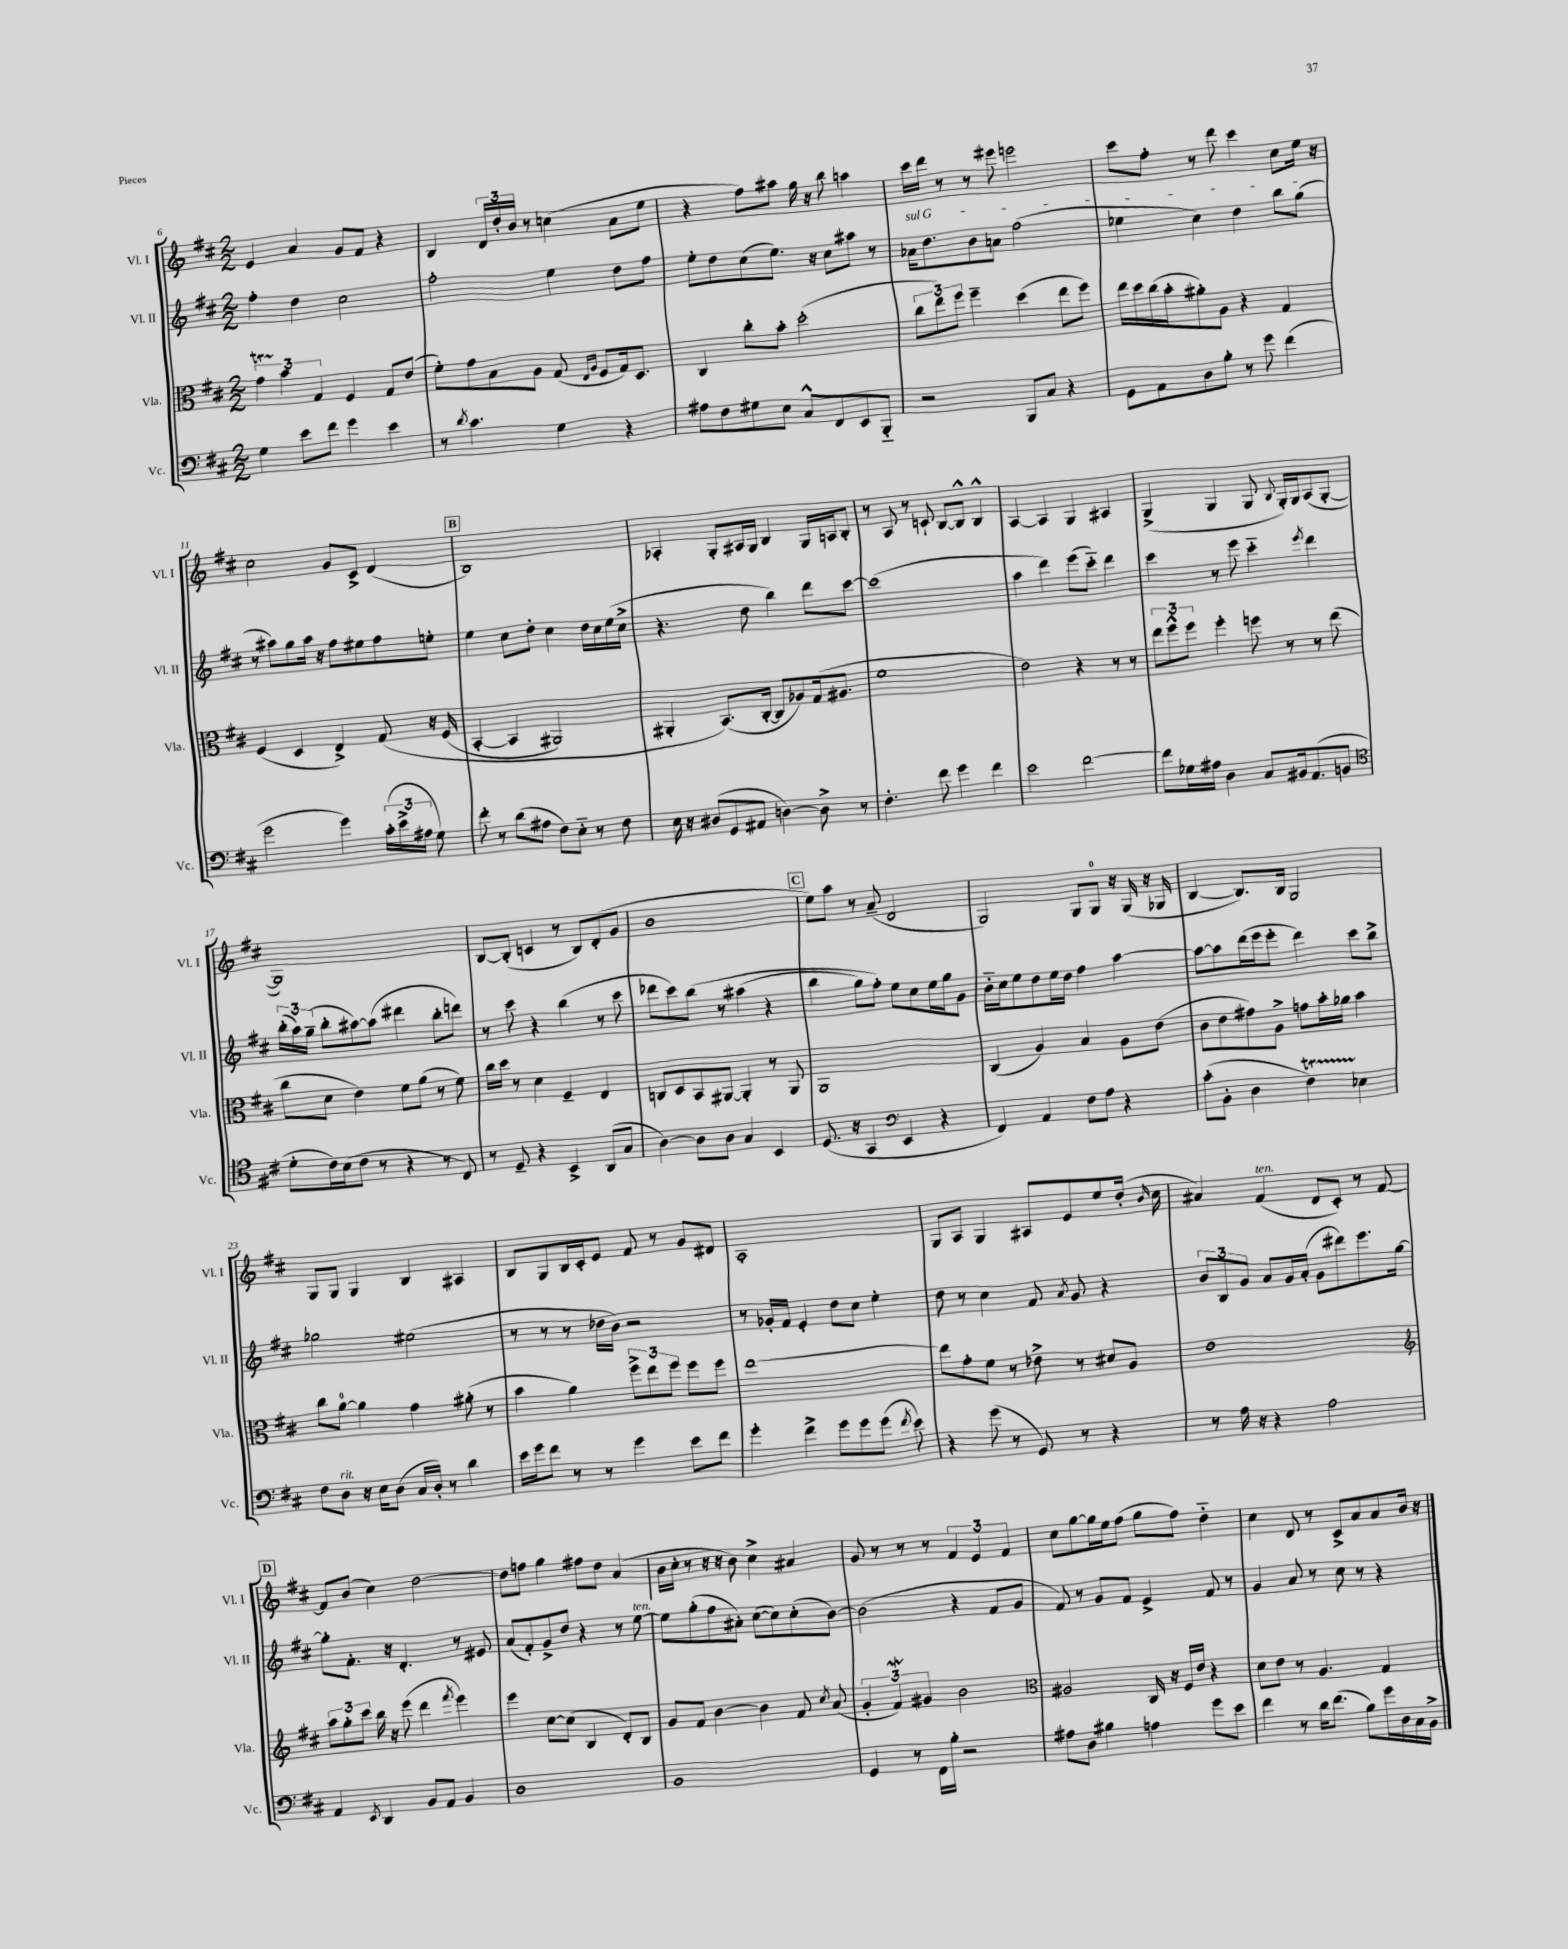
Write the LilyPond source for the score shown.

<<
\new StaffGroup <<
\new Staff = "s0" \with { instrumentName = "Vl. I" shortInstrumentName = "Vl. I" } {
    \clef treble \key d \major \numericTimeSignature \time 2/2
    \autoBeamOff e'4 a'4 g'8[ fis'8] r4 |
    b4 \tuplet 3/2 { d'16[ d''16-. b'16] } r8 c''4( a'8[ e''8] |
    r4 fis''8[) ais''8] g''16 r16 b''8 a''4 |
    cis'''16[ d'''16] r8 r8 eis'''8 e'''2 |
    cis'''8[ fis''8]-. r8 d'''8 cis'''4 cis''8[ e''16] r16 |
    cis''2 g'8[ cis'8]-> d'4( |
    \mark \markup { \box "B" } b1) |
    aes4-. g8[-. ais16 g16] b4 g16[ a16 b8]-. |
    r8 a8 r8 c'8-! b8[~ b8]-^ b4-^ |
    a4~ a4 g4 ais4 |
    g4->( g4 g8 \appoggiatura { b8 } g16[-.) g16 a8( g8]~-. |
    g1) |
    b8[~ b8]-.( c'4 r8 b8[) d'8-.( g'8] |
    b'1 |
    \mark \markup { \box "C" } e''8[) a''8] r8 a'8--( d'2 |
    g2) g8[ g8]-0 r16 g16( r16 ges16 |
    b4~ b8.[) b16] g2 |
    g8[ g8] g4 b4 ais4 |
    b8[ g8 b16 cis'16-. e'8] fis'8 r8 g'8[ dis'8] |
    a1-. |
    g8[ a8] g4 ais8[ e'8 e''8 d''16]-.( \grace { b'16 } cis''16 |
    ais'4) fis'4^\markup { \italic "ten." }( d'8[ cis'8]-.) r8 fis'8~ |
    \mark \markup { \box "D" } fis'8[ b'8]( cis''4) d''2~ |
    d''8[ f''8] g''4 fis''8[ d''8] a'4( |
    b'16[ cis''16]-. r8 r16 r16 b'8) cis''4-> ais'4 |
    g'8 r8 r8 r8 \tuplet 3/2 { fis'4 e'4 fis'4 } |
    cis''8[ g''8~ g''16 e''16 fis''8]( g''8[ fis''8]) d''4-_ |
    cis''4 d'8 r8 cis'8[-> a'8 a'8 b'16] r16 \bar "|." |
}
\new Staff = "s1" \with { instrumentName = "Vl. II" shortInstrumentName = "Vl. II" } {
    \clef treble \key d \major \numericTimeSignature \time 2/2
    \autoBeamOff fis''4-. d''4 cis''2 |
    fis''2-. e''4 d''8[ fis''8] |
    e''8[-. d''8 cis''8( e''8.]) r16 cis''8[ ais''8] r8 |
    \once \override TextSpanner.bound-details.left.text = \markup { \italic "sul G" } aes'16[\startTextSpan d''8. b'8 a'8] fis''2( |
    ees''4 cis''4) d''4 b''8[ g''8]\stopTextSpan( |
    r8 ais''8[) g''8 ais''16] r16 fis''8[ eis''8 fis''8 e''8]-. |
    \mark \markup { \box "B" } e''4 cis''8[ d''8]-. cis''4 d''16[ cis''16 e''16( cis''16]-> |
    r4. d''8 b''4) d'''8[ cis'''8]~ |
    cis'''1( |
    a''4 d'''4) e'''8[( cis'''8]-_) d'''4 |
    cis'''4 r8 e'''8 cis'''4-_ \acciaccatura { e'''8 } d'''4 |
    \tuplet 3/2 { b''16[-.( a''16) g''16]--( } b''8[-. ais''8~) ais''8]( dis'''4 b''8[-. d'''8]) |
    r8 cis'''8 r4 b''4( r8 cis'''8 |
    des'''8[ cis'''8) b''8]\( r8 ais''4( r4 |
    \mark \markup { \box "C" } b''4 g''8[) fis''8]-.\) e''8[ cis''8 e''16 g''16 g'8] |
    b'16[-_ cis''16 e''8 d''8 e''16 d''16] fis''4 a''4~ |
    a''8[~ a''8 d'''16( e'''16 e'''8]-. d'''4) cis'''8[ b''8]-> |
    ges''2 eis''2( |
    r8 r8 r8 des''16[ b'16]) r2 |
    r8 ges'16[-. fis'16] e'4-. d''8[ cis''8] e''4-. |
    d''8 r8 cis''4 fis'8 \acciaccatura { a'8 } g'8 r4 |
    \tuplet 3/2 { b'8[ b8 g'8] } a'8[ g'16 a'16]-.( g'8[ dis'''8) e'''8. g''16]~ |
    \mark \markup { \box "D" } g''8[-. fis'8.]-. r16 d'4.-. r8 eis'8 |
    a'8[( fis'8-.) g'8-> d''8] r4 r8 e''8~^\markup { \italic "ten." } |
    e''8[ g''8-.( fis''8 ais'8]-.) cis''8[~( cis''8) cis''8-.( b'8]~) |
    b'2( r4 fis'8[ g'8] |
    fis'8) r8 g'8[ fis'8] e'4-> fis'8 r8 |
    g'4 a'8 r8 cis''8 r8 r4 \bar "|." |
}
\new Staff = "s2" \with { instrumentName = "Vla." shortInstrumentName = "Vla." } {
    \clef alto \key d \major \numericTimeSignature \time 2/2
    \autoBeamOff \tuplet 3/2 { g'4\startTrillSpan b'4\stopTrillSpan g4 } fis4 g8[ e'8]( |
    fis'8[-.) g'8 b8 a8] g8( \grace { e16[ a16] } fis8[ g16) d8.] |
    cis4 cis''8[-. b'8]-. d''2-.( |
    \tuplet 3/2 { cis''8[ e''8) fis''8] } fis''4-- d''4( e''8[ fis''8]) |
    e''16[ d''16 cis''16( b'16-. ais'8-.) a8] r4 g4 |
    fis4( d4 e4->) g8\( r16 fis16( |
    \mark \markup { \box "B" } b,4~-. b,4 ais,2) |
    ais,4-. b,8.[(\) cis16]~-. cis8[ aes8) g16( ais8.] |
    fis'1 |
    e'2) r4 r8 r8 |
    \tuplet 3/2 { e''8[ fis''8-^ fis''8] } fis''4-. f''8 r8 r8 e''8( |
    cis''8[ d'8] e'4) fis'8[ a'8]( r8 fis'8) |
    cis''16[ d''16] r8 d'4 fis4-- e4 |
    c8[ d8 b,8 ais,8]~ ais,4-. r8 ais,8 |
    \mark \markup { \box "C" } a,1 |
    cis4( a4) b4 a8[ e'8]( |
    cis'8[ e'8 gis'8) a8]-> g'8[ b'16-. aes'16] b'4 |
    cis''8[ a'8]-0~ a'4 g'4 ais'8-.( r8 |
    b'4 a'4) \tuplet 3/2 { fis''8[-> e''8 fis''8] } fis''8[ fis''8] |
    e''1~ |
    e''8[ g'8-. fis'8] r8 ees'8-> r8 dis'8[ a8] |
    e'1 |
    \mark \markup { \box "D" } \clef treble \tuplet 3/2 { a''8[ g''8-. cis'''8] } b''16 r16 e'''8( d'''4 \acciaccatura { fis'''8 } e'''4) |
    e'''4 cis''8[~ cis''8]( b4 d'8[-.) b8] |
    g'8[ fis'8] b'4~ b'4 fis'8 \acciaccatura { cis''8 } a'8( |
    \tuplet 3/2 { g'4-. fis'4\mordent) gis'4 } b'2 |
    \clef alto ais2 cis16 r16 fis16[ e'16] r4 |
    d'8[ e'8] r8 a4. g4 \bar "|." |
}
\new Staff = "s3" \with { instrumentName = "Vc." shortInstrumentName = "Vc." } {
    \clef bass \key d \major \numericTimeSignature \time 2/2
    \autoBeamOff g4 e'8[ fis'8] g'4 e'4 |
    r8 \acciaccatura { d'8 } cis'4. g4 r4 |
    ais8[ fis8 gis8 e8] cis8[-^ fis,8 e,8 b,,8]-_ |
    r2 b,,8[ cis8] r4 |
    g,8[ a,8 d8 b8]-. r8 g'8 fis'4( |
    g'2 g'4) \tuplet 3/2 { cis'16[-.( e'16-> ais16] } g8) |
    \mark \markup { \box "B" } fis'8-. r8 d'8[( ais8] fis8[) e8]-_ r8 fis8 |
    e16 r16 dis8[( g,8 ais,8] d4~) d8-> r8 |
    fis4.-. fis'8 g'4 fis'4 |
    e'2 fis'2~ |
    fis'8[ ges16 ais16] d4 cis8[ bis,16 a,8.( b,8] |
    \clef tenor d'8[-. cis'16) b16( cis'8] r8 r4 r8 cis8) |
    r8 d8-- r4 b,4-> a,8[( g8] |
    a4~) a8[ a8] g4 b,4 |
    \mark \markup { \box "C" } d8.( r16 g,4 \clef bass e,4 r4 |
    fis,4) a,4 fis8[ a8] r4 |
    cis'8[-.( b,8]-. d4 fis4\startTrillSpan) ees4\stopTrillSpan |
    fis8[ d8]^\markup { \italic "rit." } r16 e16[ d8]( cis16[ d16]-.) r8 d'4 |
    e'16[ g'16 fis'8] r8 r8 g'4 e'8[ fis'8] |
    g'4-. fis'4-> g'8[ g'8 g'8]( \acciaccatura { fis'8 } e'8) |
    r4 g'8( r8 g,8) r8 r4 |
    r8 a16 r16 r4 a2 |
    \mark \markup { \box "D" } a,4 \acciaccatura { e,8 } d,4 b,8[ a,8] b,4 |
    d1 |
    b,1 |
    g,4 r8 fis,16[ b16]-. r2 |
    ais8[ d8] bis4 a4 g'8[ e'8] |
    fis'4 r8 d'16[ fis'8.]( b8[) g'16 d16 cis16 b,16]-> \bar "|." |
}
>>
>>
\layout { \context { \Score currentBarNumber = #6 } }
